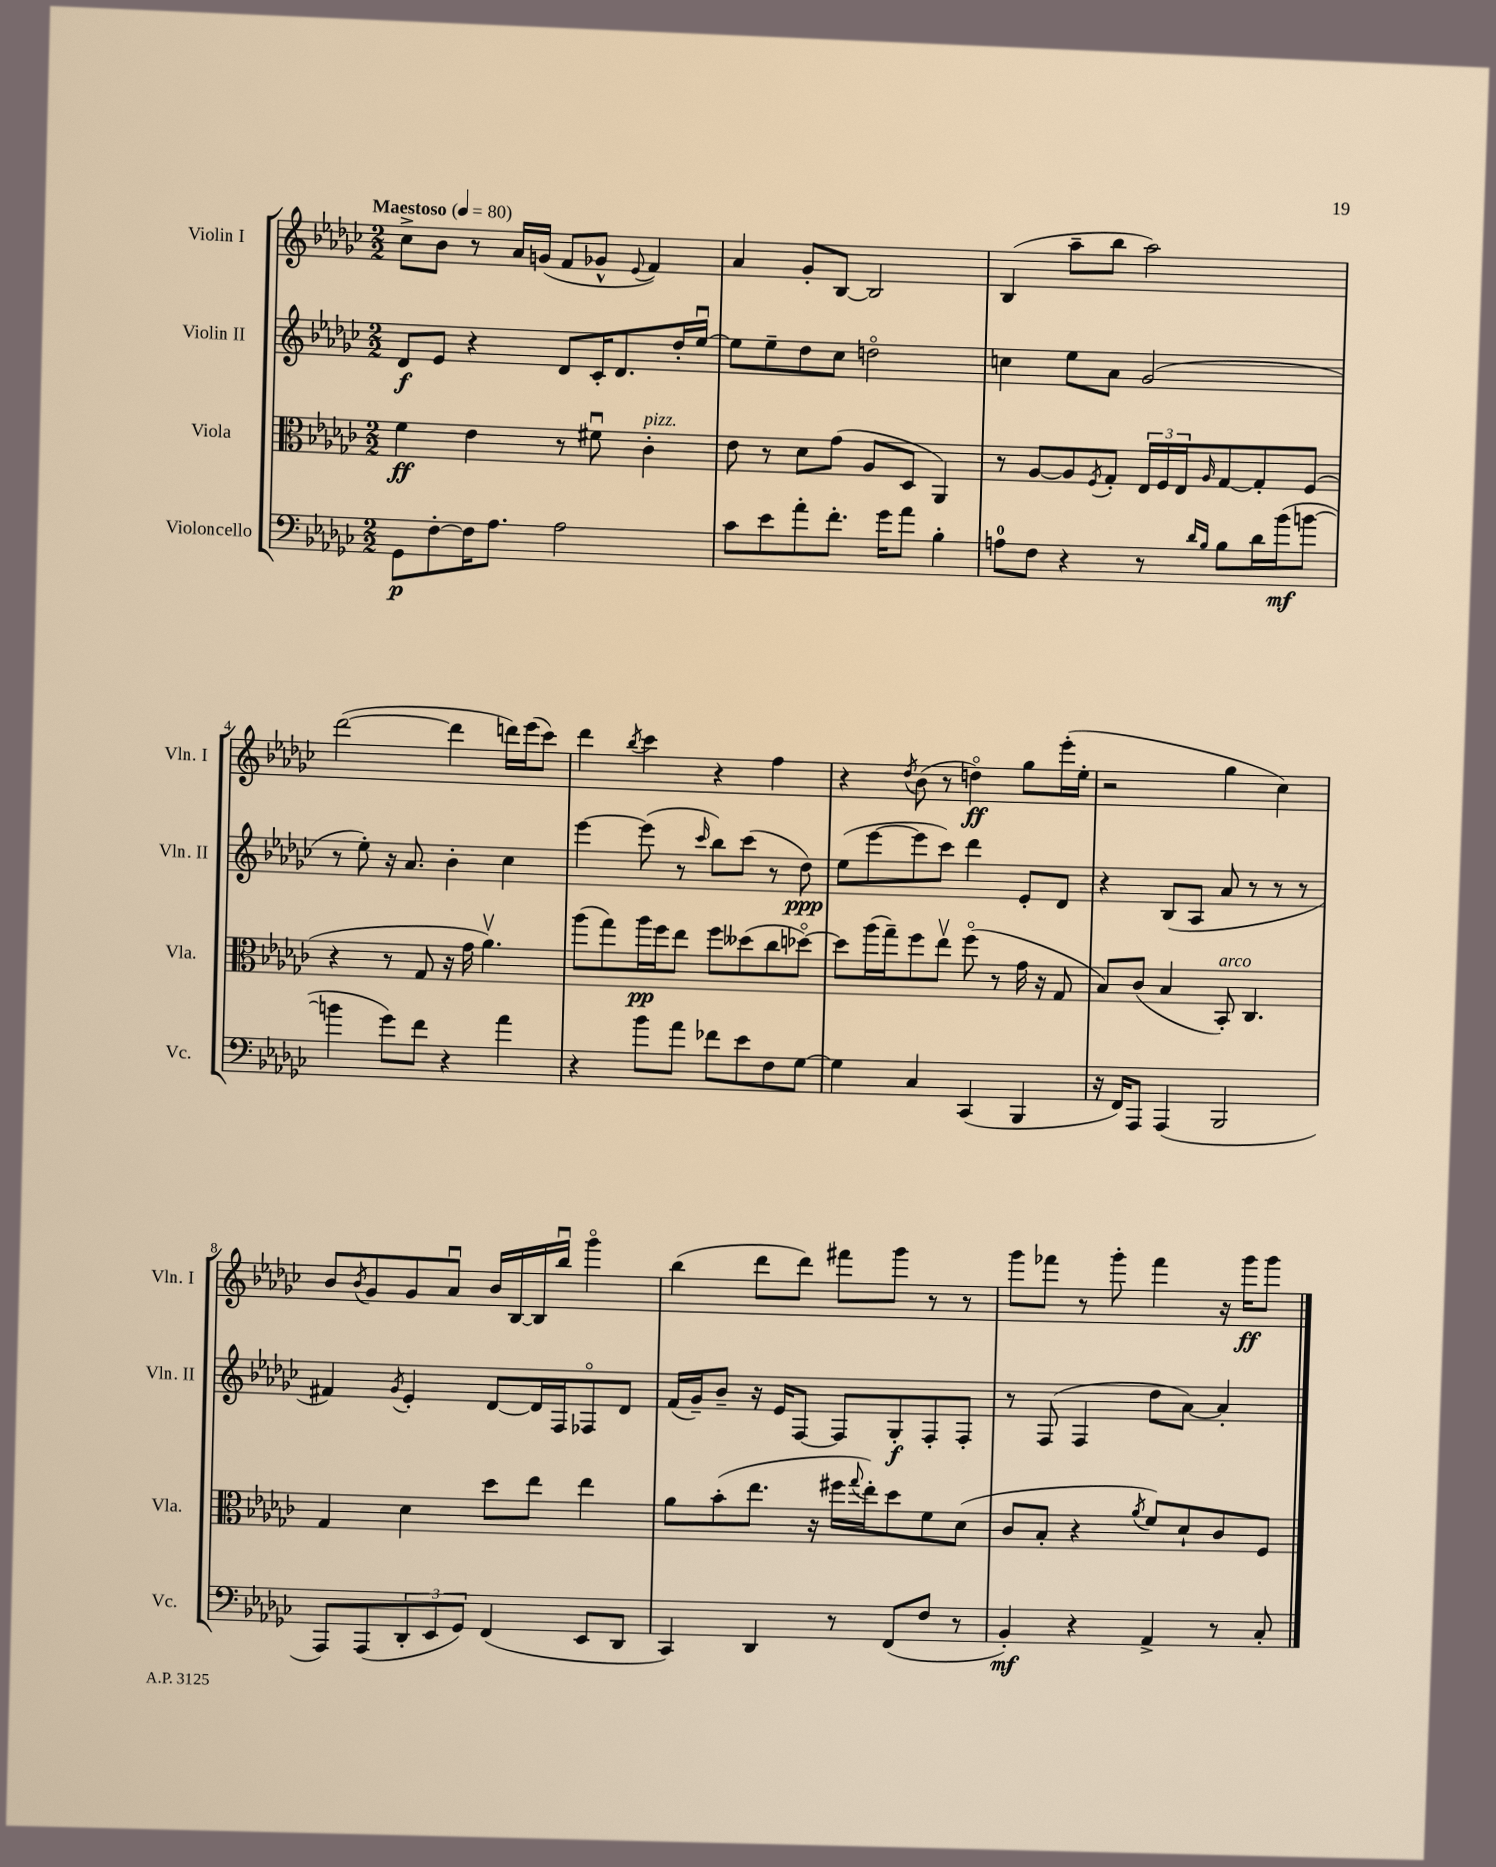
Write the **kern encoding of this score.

**kern	**kern	**kern	**kern
*staff4	*staff3	*staff2	*staff1
*clefF4	*clefC3	*clefG2	*clefG2
*k[b-e-a-d-g-c-]	*k[b-e-a-d-g-c-]	*k[b-e-a-d-g-c-]	*k[b-e-a-d-g-c-]
*M2/2	*M2/2	*M2/2	*M2/2
*MM80	*MM80	*MM80	*MM80
8GG-\L	4f\	8d-/L	8cc-^\L
[8F'\	.	8e-/J	8b-\J
16F\]K	4e-\	4r	8r
8.A-\J	.	.	.
.	.	.	16a-/LL
.	.	.	(16g/JJ
2A-\	8r	8d-/L	8f/L
.	8f#u\	16c-'/K	8g-^^/J
.	.	8.d-/	.
.	.	.	8qqe-/
.	4c-'\	.	4f/)
.	.	16dd-'/L	.
.	.	[16ee-u/JJ	.
=	=	=	=
8c-\L	8e-\	8ee-\]L	4a-/
8e-\	8r	8ee-~\	.
8a-'\	8d-\L	8dd-\	8g-'/L
8.f'\J	(8g-\J	8cc-\J	[8B-/J
.	8A-/L	2ddo\	2B-/]
16g-\LK	.	.	.
8a-\J	8D-/J	.	.
4B-'\	4AA-/)	.	.
=	=	=	=
8A\L	8r	4cc\	(4B-/
8F\J	[8A-/L	.	.
4r	8A-/]	8ee-\L	8aa-~\L
.	8qF/	.	.
.	8G-'/J	8a-\J	8bb-\J
8r	24E-/LL	(2g-/	2aa-\)
.	24F/	.	.
.	24E-/J	.	.
16qqd-/LL	.	.	.
16qqB-/JJ	16qqA-/	.	.
8B-\L	[8G-/	.	.
16d-\L	8G-'/]	.	.
(16b-\J	.	.	.
[8b\J	(8F/J	.	.
=	=	=	=
4b\]	4r	8r	([2ddd-\
.	.	8ee-'\)	.
8g-\L)	8r	16r	.
.	.	8.a-/	.
8f\J	8G-/	.	.
4r	16r	4b-'\	4ddd-\]
.	16g-\	.	.
.	4.a-v\)	.	.
4a-\	.	4cc-\	16ddd\LL)
.	.	.	(16eee-\J
.	.	.	8ccc-\J)
=	=	=	=
4r	(8aa-\L	[4eee-\	4ddd-\
.	8gg-\)	.	.
.	.	.	8qbb-/
8b-\L	16aa-\L	(8eee-\]	4ccc-\
.	16ff\J	.	.
8a-\J	8ee-\J	8r	.
.	.	16qqccc-/	.
8f-\L	8ff\L	8bb-\L)	4r
8e-\	(8dd--\	(8ccc-\J	.
8F\	8cc-\	8r	4ff\
[8G-\J	[8dd-o\J)	8dd-\)	.
=	=	=	=
4G-\]	8dd-\]L	(8ee-\L	4r
.	(16aa-\L	[8eee-\	.
.	16gg-~\J)	.	.
.	.	.	8qdd-/
4C-/	8ff\	8eee-\]	(8b-\
.	8ee-v\J	8ccc-\J)	8r
(4CC-/	(8ffo\	4ddd-\	4ddo\)
.	8r	.	.
4BBB-/	16g-\	8e-'/L	8gg-\L
.	16r	.	.
.	8G-/	8d-/J	(16eee-'\L
.	.	.	16ee-'\JJ
=	=	=	=
16r	8B-/L)	4r	2r
16FF/LK)	.	.	.
8AAA-/J	(8c-/J	.	.
(4AAA-/	4B-/	(8B-/L	.
.	.	8A-/J	.
2BBB-/	8BB-'/)	8a-/	4gg-\
.	4.C-/	8r	.
.	.	8r	4cc-\)
.	.	8r	.
=	=	=	=
8AAA-/L)	4G-/	4f#/)	8b-/L
.	.	.	8qb-/
(8AAA-/	.	.	8g-/
.	.	8qg-/	.
12DD-'/	4d-\	4e-'/	8g-/
12EE-/	.	.	.
.	.	.	8a-u/J
12GG-/J)	.	.	.
(4FF/	8dd-\L	[8d-/L	16b-/LL
.	.	.	[16B-/
.	8ee-\J	16d-/]L	16B-/]
.	.	16F/J	16bb-u/JJ
8EE-/L	4ee-\	8F-o/	4ggg-o\
8DD-/J	.	8d-/J	.
=	=	=	=
4CC-/)	8a-\L	(16f/LL	(4bb-\
.	.	16g-~/J)	.
.	(8b-'\	8b-~/J	.
4DD-/	8.ee-\J	16r	8ddd-\L
.	.	16e-/LK	.
.	.	[8F/J	8ddd-\J)
.	16r	.	.
8r	16ff#\LL	8F/]L	8fff#\L
.	8qqgg-/	.	.
.	16ee-'\J)	.	.
(8FF/L	8dd-\	8G-'/	8ggg-\J
8F/J	8f\	8F'/	8r
8r	(8d-\J	8F'/J	8r
=	=	=	=
4BB-'/)	8c-/L	8r	8ggg-\L
.	8B-'/J	(8F/	8fff-\J
4r	4r	4F/	8r
.	.	.	8ggg-'\
.	8qa-/	.	.
4AA-^/	8f/L)	8dd-\L	4fff-\
.	8d-`/	[8a-\J)	.
8r	8c-/	4a-'/]	16r
.	.	.	16ggg-\LK
8C-'/	8F/J	.	8ggg-\J
==	==	==	==
*-	*-	*-	*-
